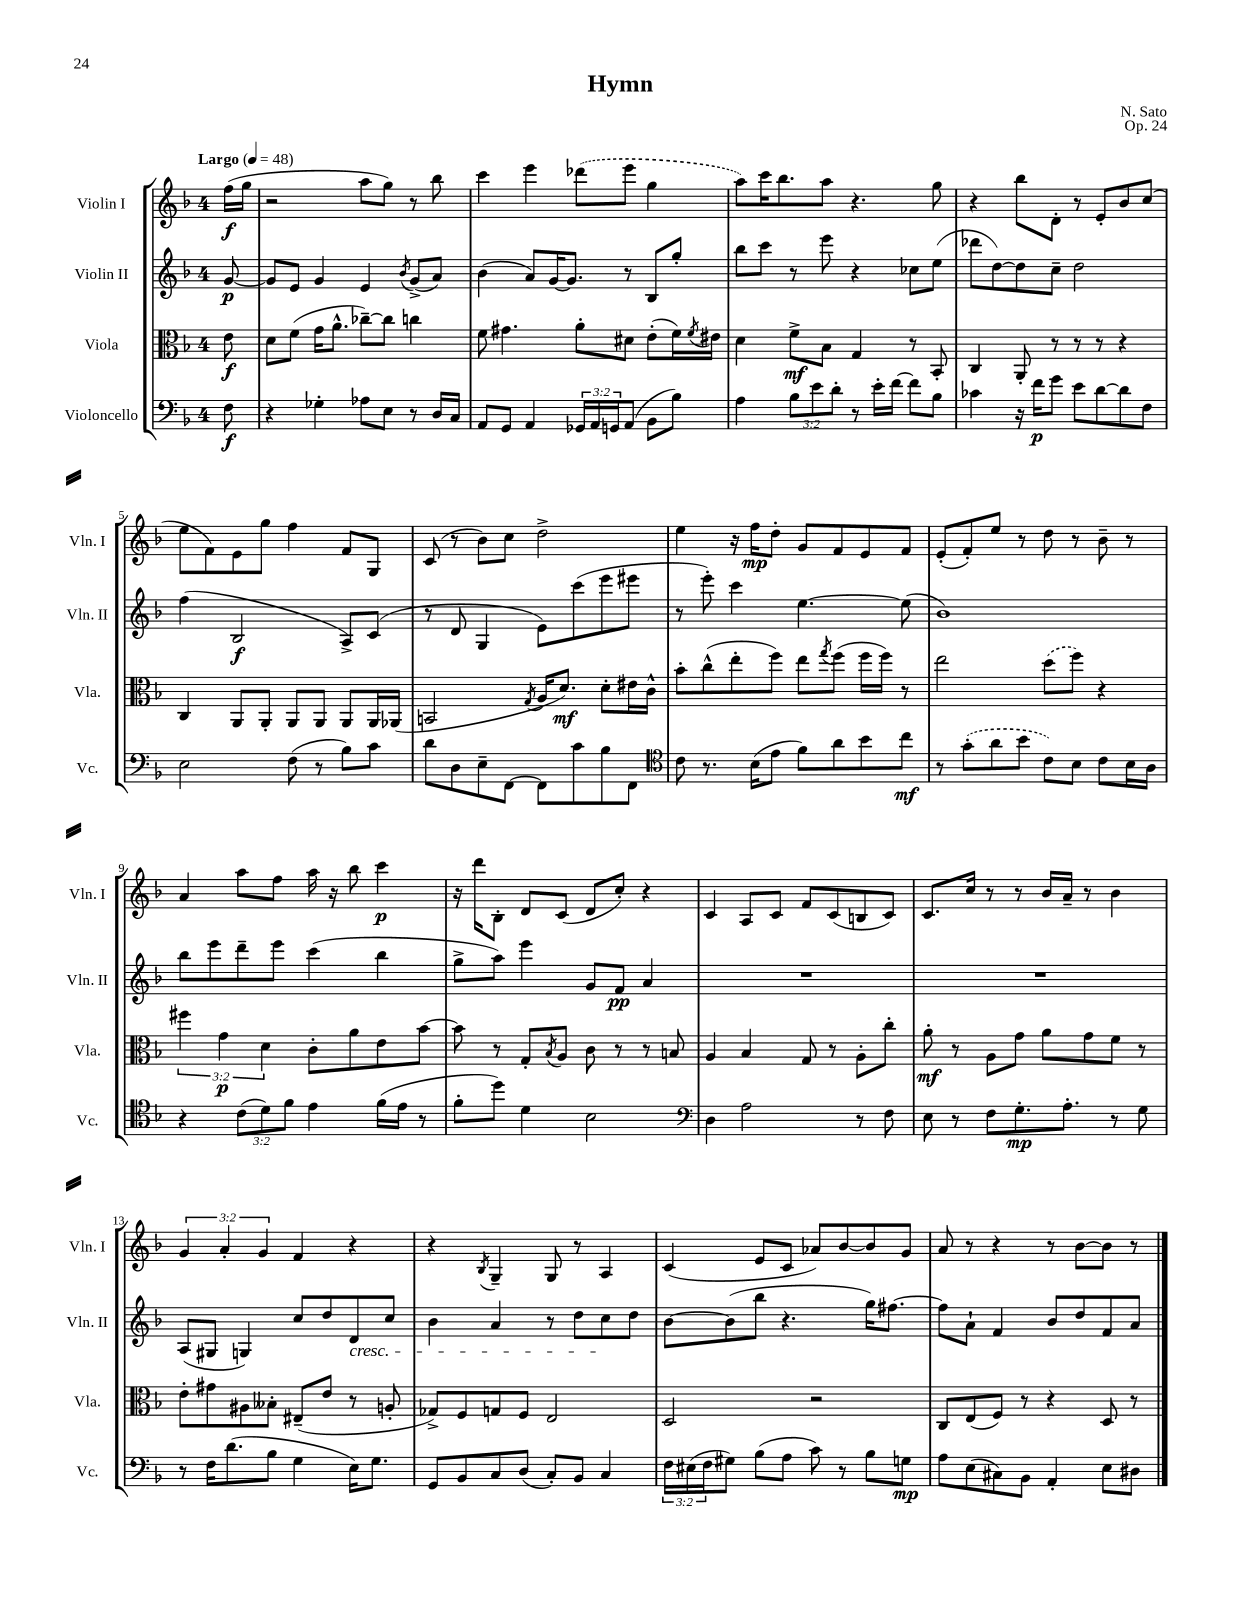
\header { title = "Hymn" composer = "N. Sato" opus = "Op. 24" }
<<
\new StaffGroup <<
\new Staff = "s0" \with { instrumentName = "Violin I" shortInstrumentName = "Vln. I" } {
    \clef treble \key f \major \once \override Staff.TimeSignature.style = #'single-digit \time 4/4 \override Staff.TupletNumber.text = #tuplet-number::calc-fraction-text \partial 8 \tempo "Largo" 4 = 48
    f''16\f( g''16 |
    r2 a''8 g''8) r8 bes''8 |
    c'''4 e'''4 \once \slurDashed des'''8( e'''8 g''4 |
    a''8) c'''16 bes''8. a''8 r4. g''8 |
    r4 bes''8 d'8-. r8 e'8-. bes'8 c''8( |
    e''8 f'8) e'8 g''8 f''4 f'8 g8 |
    c'8( r8 bes'8) c''8 d''2-> |
    e''4 r16 f''16\mp d''8-. g'8 f'8 e'8 f'8 |
    e'8-.( f'8-.) e''8 r8 d''8 r8 bes'8-- r8 |
    a'4 a''8 f''8 a''16 r16 bes''8 c'''4\p |
    r16 d'''16 bes8-. d'8 c'8( d'8 c''8-.) r4 |
    c'4 a8 c'8 f'8 c'8( b8 c'8) |
    c'8. c''16 r8 r8 bes'16 a'16-- r8 bes'4 |
    \tuplet 3/2 { g'4 a'4-. g'4 } f'4 r4 |
    r4 \acciaccatura { bes8 } g4-- g8 r8 a4 |
    c'4( e'8 c'8 aes'8) bes'8~ bes'8 g'8 |
    a'8 r8 r4 r8 bes'8~ bes'8 r8 \bar "|." |
}
\new Staff = "s1" \with { instrumentName = "Violin II" shortInstrumentName = "Vln. II" } {
    \clef treble \key f \major \once \override Staff.TimeSignature.style = #'single-digit \time 4/4 \partial 8
    g'8~\p |
    g'8 e'8 g'4 e'4 \acciaccatura { bes'8 } g'8->( a'8) |
    bes'4( a'8) g'16~ g'8. r8 bes8 g''8-. |
    bes''8 c'''8 r8 e'''8 r4 ces''8 e''8( |
    des'''8 d''8~) d''8 c''8-- d''2 |
    f''4( bes2\f a8->) c'8( |
    r8 d'8 g4 e'8) c'''8( e'''8 eis'''8 |
    r8 e'''8-.) c'''4 e''4.~ e''8( |
    bes'1) |
    bes''8 e'''8 d'''8-- e'''8 c'''4( bes''4 |
    g''8-> a''8) e'''4 g'8 f'8\pp a'4 |
    R1 |
    R1 |
    a8( gis8 g4) c''8 d''8 d'8\cresc c''8 |
    bes'4 a'4 r8 d''8 c''8\! d''8 |
    bes'8~ bes'8( bes''8 r4. g''16) fis''8.~ |
    fis''8 a'8-! f'4 bes'8 d''8 f'8 a'8 \bar "|." |
}
\new Staff = "s2" \with { instrumentName = "Viola" shortInstrumentName = "Vla." } {
    \clef alto \key f \major \once \override Staff.TimeSignature.style = #'single-digit \time 4/4 \override Staff.TupletNumber.text = #tuplet-number::calc-fraction-text \partial 8
    e'8\f |
    d'8 f'8( g'16 a'8.-^ ces''8~--) ces''8 c''4 |
    f'8 gis'4. a'8-. dis'8 e'8-.( f'16) \acciaccatura { f'8 } eis'16 |
    d'4 f'8->\mf bes8 g4 r8 bes,8-. |
    c4 a,8-. r8 r8 r8 r4 |
    c4 a,8 a,8-. a,8 a,8 a,8 a,16 aes,16( |
    b,2 \acciaccatura { g8 } a16 d'8.\mf) d'8-. eis'16 c'16-^ |
    bes'8-. c''8-^( e''8-. f''8) e''8 \acciaccatura { g''8 } f''8( f''16 f''16) r8 |
    e''2 \once \slurDashed d''8( f''8) r4 |
    \tuplet 3/2 { fis''4 g'4\p d'4 } c'8-. a'8 e'8 bes'8~ |
    bes'8 r8 g8-. \acciaccatura { bes8 } a8 c'8 r8 r8 b8 |
    a4 bes4 g8 r8 a8-. c''8-. |
    a'8-.\mf r8 a8 g'8 a'8 g'8 f'8 r8 |
    e'8-. gis'8 ais8 beses8-. eis8--( e'8 r8 a8-. |
    ges8->) f8 g8 f8 e2 |
    d2 r2 |
    c8 e8( f8) r8 r4 d8 r8 \bar "|." |
}
\new Staff = "s3" \with { instrumentName = "Violoncello" shortInstrumentName = "Vc." } {
    \clef bass \key f \major \once \override Staff.TimeSignature.style = #'single-digit \time 4/4 \override Staff.TupletNumber.text = #tuplet-number::calc-fraction-text \partial 8
    f8\f |
    r4 ges4-. aes8 e8 r8 d16 c16 |
    a,8 g,8 a,4 \tuplet 3/2 { ges,16 a,16 g,16 } a,8( bes,8 bes8) |
    a4 \tuplet 3/2 { bes8 e'8 d'8-. } r8 e'16-. f'16~ f'8 bes8 |
    ces'4 r16 f'16\p g'8 e'8 d'8~ d'8 f8 |
    e2 f8( r8 bes8) c'8 |
    d'8 d8 e8-- f,8~ f,8 c'8 bes8 f,8 |
    \clef tenor c'8 r8. bes16( e'8 f'8) a'8 bes'8 c''8\mf |
    r8 \once \slurDashed g'8-.( a'8 bes'8 c'8) bes8 c'8 bes16 a16 |
    r4 \tuplet 3/2 { c'8( d'8) f'8 } e'4 f'16( e'16 r8 |
    f'8-. d''8) d'4 bes2 |
    \clef bass d4 a2 r8 f8 |
    e8 r8 f8 g8.-.\mp a8.-. r8 g8 |
    r8 f16 d'8.( bes8 g4 e16) g8. |
    g,8 bes,8 c8 d8( c8-.) bes,8 c4 |
    \tuplet 3/2 { f16 eis16( f16 } gis8) bes8( a8 c'8) r8 bes8 g8\mp |
    a8 e8( cis8) bes,8 a,4-. e8 dis8 \bar "|." |
}
>>
>>
